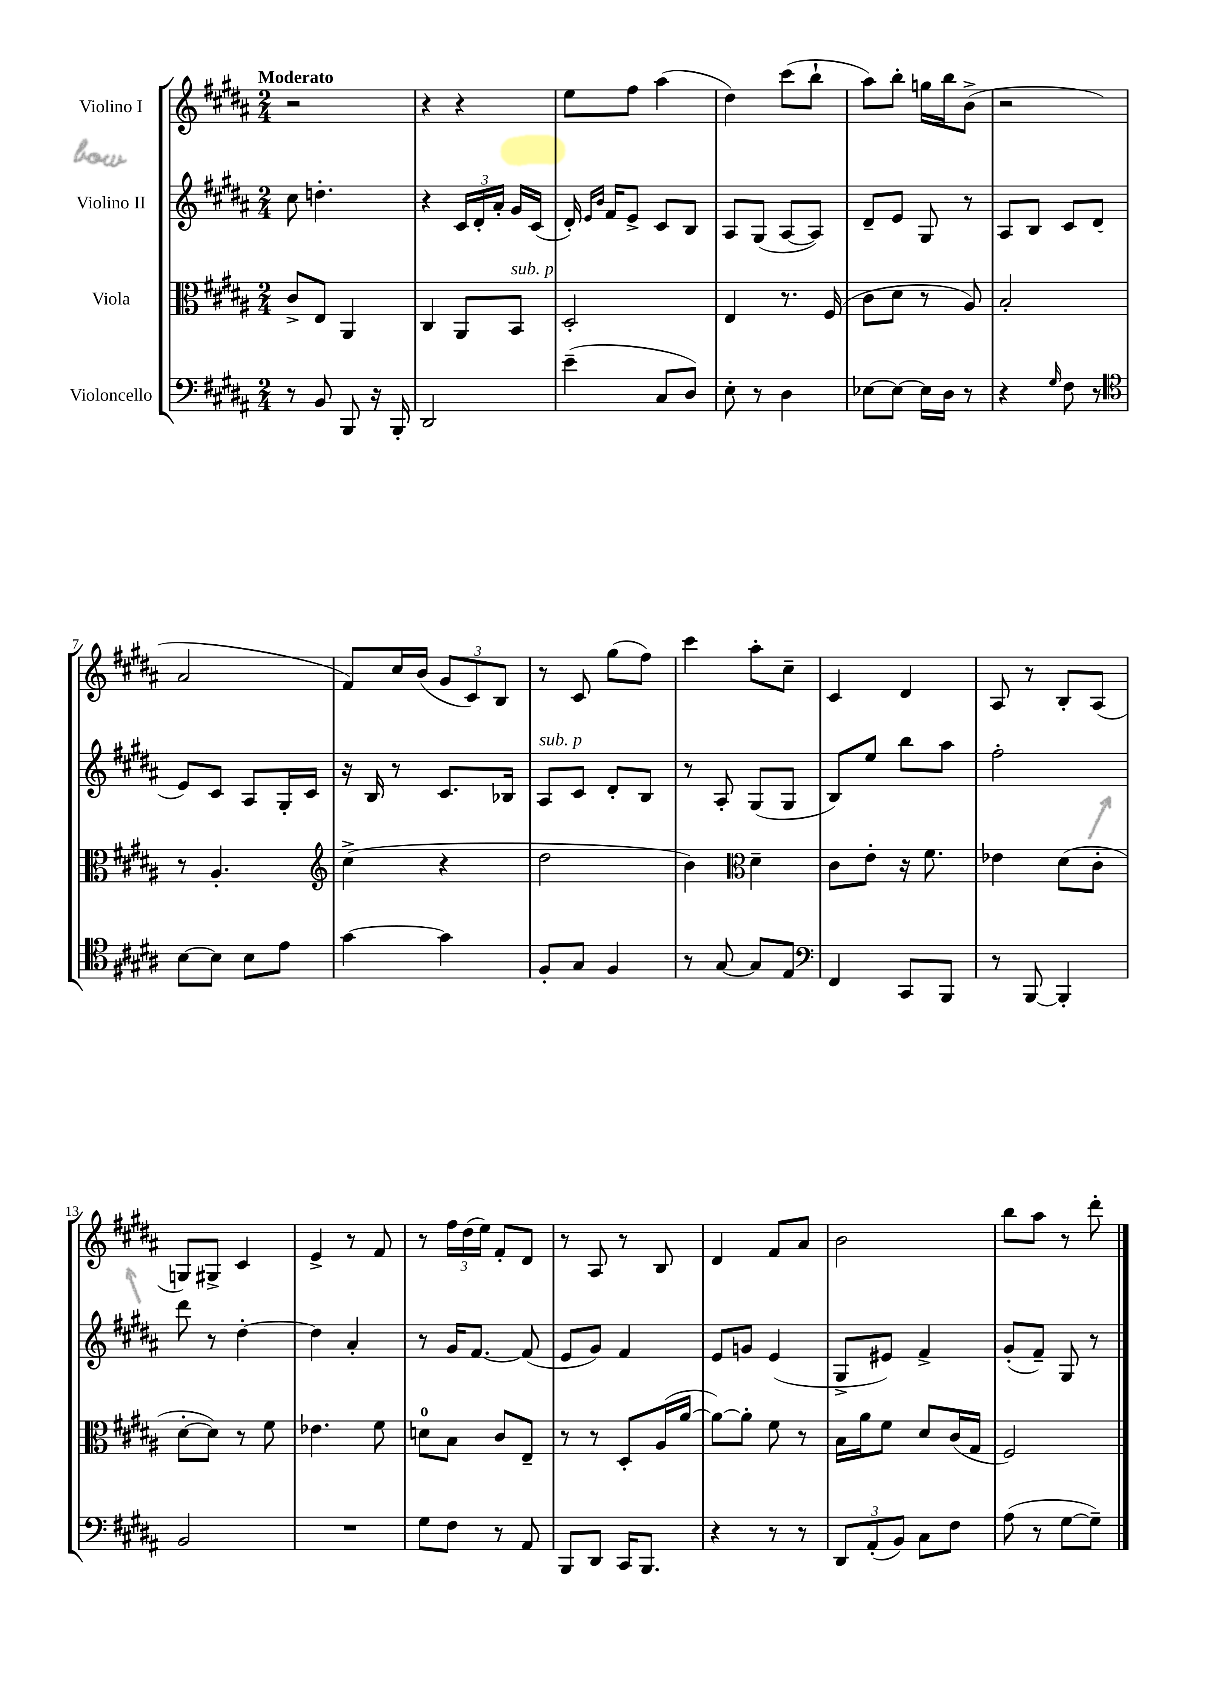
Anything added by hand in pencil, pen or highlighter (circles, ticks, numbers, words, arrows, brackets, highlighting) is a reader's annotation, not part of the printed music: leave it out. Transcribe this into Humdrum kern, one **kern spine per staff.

**kern	**kern	**kern	**kern
*staff4	*staff3	*staff2	*staff1
*clefF4	*clefC3	*clefG2	*clefG2
*k[f#c#g#d#a#]	*k[f#c#g#d#a#]	*k[f#c#g#d#a#]	*k[f#c#g#d#a#]
*M2/4	*M2/4	*M2/4	*M2/4
8r	8c#^	8cc#	2r
8BB	8E	4.dd'	.
8BBB	4AA#	.	.
16r	.	.	.
16BBB'	.	.	.
=	=	=	=
2DD#	4C#	4r	4r
.	8AA#	24c#	4r
.	.	24d#'	.
.	.	24a#'	.
.	8BB	16g#	.
.	.	(16c#	.
=	=	=	=
(4e~	2D#'	16d#')	8ee
.	.	16qqe	.
.	.	16qqb	.
.	.	16f#	.
.	.	8e^	8ff#
8C#	.	8c#	(4aa#
8D#)	.	8B	.
=	=	=	=
8E'	4E	8A#	4dd#)
8r	.	(8G#	.
4D#	8.r	[8A#	(8ccc#
.	.	8A#])	8bb`
.	(16F#	.	.
=	=	=	=
[8E-	8c#	8d#~	8aa#)
8E-_	8d#	8e	8bb'
16E-]	8r	8G#	16gg
16D#	.	.	16bb
8r	8A#)	8r	(8b^
=	=	=	=
4r	2B'	8A#	2r
.	.	8B	.
16qqG#	.	.	.
8F#	.	8c#	.
8r	.	(8d#	.
=	=	=	=
*clefC4	*	*	*
[8B	8r	8e)	2a#
8B]	4.A#'	8c#	.
8B	.	8A#	.
8e	.	16G#'	.
.	.	16c#	.
=	=	=	=
*	*clefG2	*	*
[4g#	(4cc#^	16r	8f#)
.	.	16B	.
.	.	8r	16cc#
.	.	.	(16b
4g#]	4r	8.c#	12g#
.	.	.	12c#)
.	.	.	12B
.	.	16B-	.
=	=	=	=
8F#'	2dd#	8A#	8r
8G#	.	8c#	8c#
4F#	.	8d#'	(8gg#
.	.	8B	8ff#)
=	=	=	=
8r	4b)	8r	4ccc#
[8G#	.	8A#'	.
*	*clefC3	*	*
8G#]	4d#~	(8G#	8aa#'
8E	.	8G#	8cc#~
=	=	=	=
*clefF4	*	*	*
4FF#	8c#	8B)	4c#
.	8e'	8ee	.
8CC#	16r	8bb	4d#
.	8.f#	.	.
8BBB	.	8aa#	.
=	=	=	=
8r	4e-	2ff#'	8A#
[8BBB	.	.	8r
4BBB']	(8d#	.	8B'
.	8c#'	.	(8A#
=	=	=	=
2BB	[8d#'	8ddd#	8G)
.	8d#])	8r	8G#^
.	8r	[4dd#'	4c#
.	8f#	.	.
=	=	=	=
2r	4.e-	4dd#]	4e^
.	.	4a#'	8r
.	8f#	.	8f#
=	=	=	=
8G#	8d	8r	8r
8F#	8B	16g#	24ff#
.	.	.	(24dd#
.	.	[8.f#	.
.	.	.	24ee)
8r	8c#	.	8f#'
8AA#	8E~	(8f#]	8d#
=	=	=	=
8BBB	8r	8e	8r
8DD#	8r	8g#)	8A#
16CC#	8D#'	4f#	8r
8.BBB	.	.	.
.	(16A#	.	8B
.	[16a#	.	.
=	=	=	=
4r	8a#_)	8e	4d#
.	8a#']	8g	.
8r	8f#	(4e	8f#
8r	8r	.	8a#
=	=	=	=
12DD#	16B	8G#^	2b
.	16a#	.	.
(12AA#'	.	.	.
.	8f#	8e#)	.
12BB)	.	.	.
8C#	8d#	4f#^	.
8F#	(16c#	.	.
.	16G#	.	.
=	=	=	=
(8A#	2F#)	(8g#'	8bb
8r	.	8f#~)	8aa#
[8G#	.	8G#	8r
8G#~])	.	8r	8ddd#'
==	==	==	==
*-	*-	*-	*-
